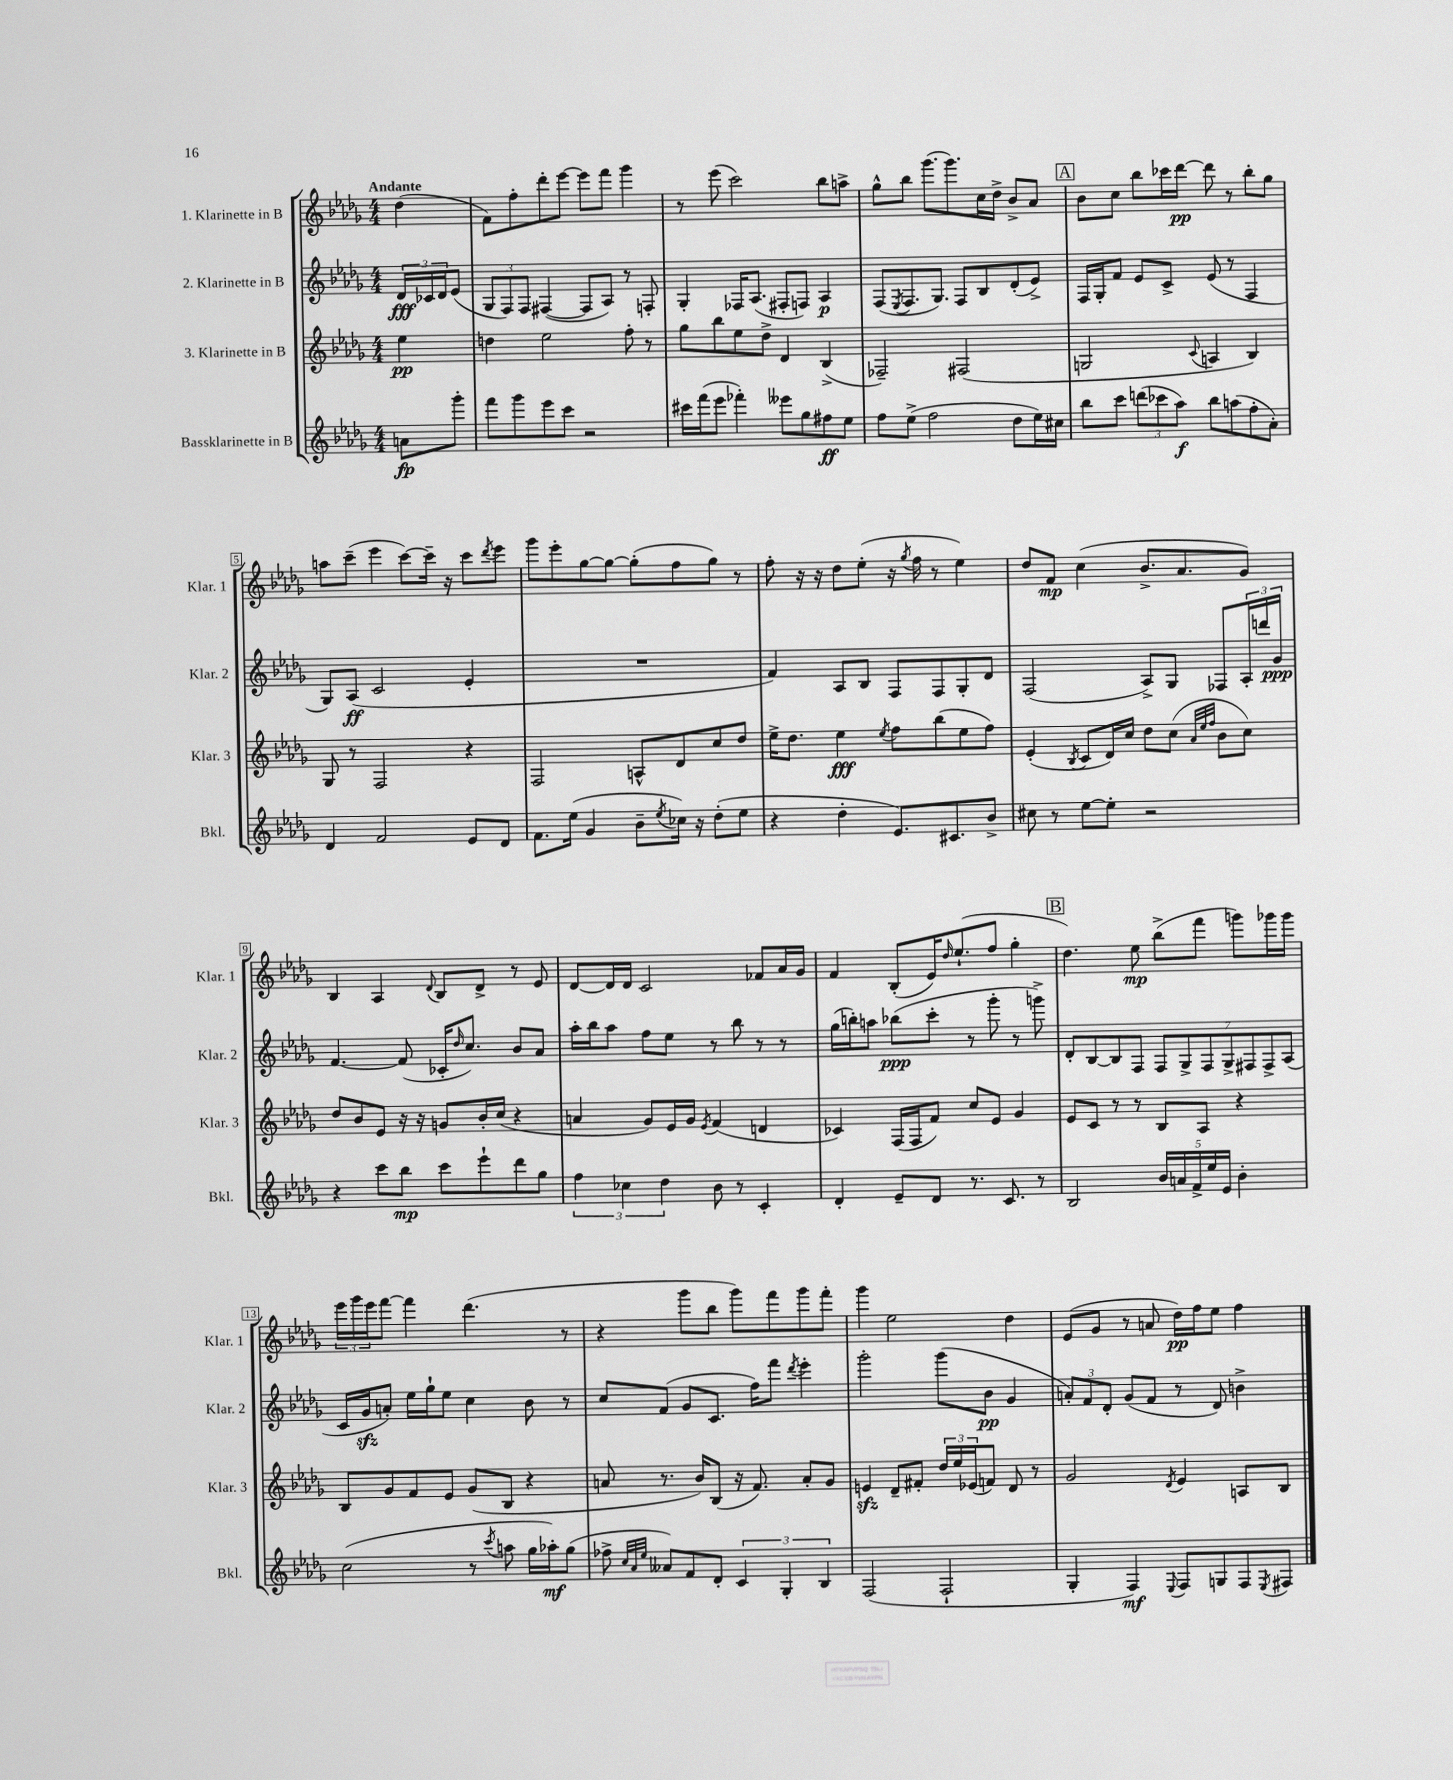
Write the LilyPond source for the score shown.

<<
\new StaffGroup <<
\new Staff = "s0" \with { instrumentName = "1. Klarinette in B" shortInstrumentName = "Klar. 1" } {
    \clef treble \key des \major \numericTimeSignature \time 4/4 \partial 4 \tempo "Andante"
    des''4( |
    f'8) f''8-. des'''8-. ees'''8~ ees'''8 f'''8 ges'''4 |
    r8 ees'''8( c'''2) bes''8 a''8-> |
    ges''8-^ bes''8 ges'''8.( ges'''8.) c''16 des''16-> bes'8-> aes'8 |
    \mark \markup { \box "A" } bes'8 c''8 bes''8 ces'''16 des'''16~\pp des'''8 r8 bes''8-. ges''8 |
    a''8 c'''8--( ees'''4 c'''8~) c'''16-- r16 c'''8 \acciaccatura { des'''8 } ees'''8 |
    ges'''8 ees'''8-. ges''8~ ges''8~ ges''8-.( f''8 ges''8) r8 |
    f''8-. r16 r16 des''8 ees''8-.( r16 \acciaccatura { ges''8 } f''16 r8 ees''4) |
    des''8 f'8\mp c''4( bes'8.-> aes'8. ges'8) |
    bes4 aes4 \appoggiatura { des'8 } bes8 des'8-> r8 ees'8 |
    des'8~ des'16 des'16 c'2 fes'8 aes'16 ges'16 |
    f'4 bes8-.( ees'16) \grace { des''16 } ees''8.-!( f''8 ges''4-. |
    \mark \markup { \box "B" } des''4.) ees''8\mp bes''8->( f'''8 g'''8) ges'''16 ges'''16 |
    \tuplet 3/2 { ees'''16 ges'''16 ees'''16 } f'''8~ f'''4 des'''4.( r8 |
    r4 ges'''8 bes''8 ges'''8) f'''8 ges'''8 f'''8-. |
    ges'''4 ees''2 des''4 |
    ees'8( ges'8 r8 a'8 des''16\pp) f''16 ees''8 f''4 \bar "|." |
}
\new Staff = "s1" \with { instrumentName = "2. Klarinette in B" shortInstrumentName = "Klar. 2" } {
    \clef treble \key des \major \numericTimeSignature \time 4/4 \partial 4
    \tuplet 3/2 { des'16\fff ces'16 des'16 } ees'8( |
    \tuplet 3/2 { ges8 f8) f8 } fis4~( fis8 aes8) r8 f8-. |
    ges4-. fes16 aes8.( fis8-. f8) aes4\p |
    f8( \acciaccatura { ees8 } f8. ges8.) f8 bes8 des'8-.( ees'8->) |
    \mark \markup { \box "A" } f16 ges16-. f'8 ees'8 c'8-> ees'8( r8 f4 |
    ges8) aes8\ff( c'2 ees'4-. |
    R1 |
    f'4) aes8 bes8 f8 f8 ges8-. des'8 |
    f2( aes8->) ges8 fes8 \tuplet 3/2 { aes16-. d'''16 ges'16\ppp } |
    f'4.~ f'8( ces'16-. \grace { des''16 } c''8.) bes'8 aes'8 |
    aes''16-. bes''16 aes''8 f''8 ees''8 r8 bes''8 r8 r8 |
    ges''16( b''16-.) a''8 bes''8\ppp( c'''8-. r8 ges'''8-. r8 g'''8->) |
    \mark \markup { \box "B" } des'8-. bes8~ bes8 f8 \tuplet 7/4 { f8 ges8-> f8 ges8-> fis8 fis8-> aes8( } |
    c'16 ges'16\sfz a'8-.) ees''16 ges''16-! ees''8 c''4 bes'8 r8 |
    c''8 f'8( ges'8 c'8. f''16) f'''8 \acciaccatura { des'''8 } ees'''4-. |
    ges'''2-. ges'''8( bes'8\pp ges'4 |
    \tuplet 3/2 { a'8-.) f'8 des'8-. } ges'8( f'8 r8 des'8) b'4-> \bar "|." |
}
\new Staff = "s2" \with { instrumentName = "3. Klarinette in B" shortInstrumentName = "Klar. 3" } {
    \clef treble \key des \major \numericTimeSignature \time 4/4 \partial 4
    ees''4\pp |
    d''4 ees''2 f''8-. r8 |
    ges''8 bes''8 ees''8 des''8-> des'4 bes4->( |
    fes2--) fis2( |
    \mark \markup { \box "A" } g2 \appoggiatura { c'8 } a4 bes4) |
    ges8 r8 f2 r4 |
    f2 a8-^ des'8 c''8 des''8 |
    ees''16-> des''8. ees''4\fff \acciaccatura { ees''8 } f''8 bes''8( ees''8 f''8) |
    ees'4-.( \acciaccatura { bes8 } c'8 des'16) c''16 des''8 c''8( \grace { aes'32 ees''32 f''32 } bes'8 c''8) |
    des''8 bes'8 ees'8 r16 r16 g'8 bes'16-. c''16( r4 |
    a'4 ges'8) ees'16 ges'16 \acciaccatura { ees'8 } f'4( d'4 |
    ces'4) f16( f16 f'8) c''8 ees'8 ges'4 |
    \mark \markup { \box "B" } ees'8 c'8 r8 r8 bes8 aes8 r4 |
    bes8 ges'8 f'8 ees'8 ges'8( bes8 r4 |
    a'8 r8. bes'16) bes8( r16 f'8.) a'8-. ges'8 |
    e'4\sfz des'8-- fis'8-. \tuplet 3/2 { des''16 ees''16 ees'16( } f'8) des'8 r8 |
    ges'2 \acciaccatura { des'8 } ees'4 a8 bes8 \bar "|." |
}
\new Staff = "s3" \with { instrumentName = "Bassklarinette in B" shortInstrumentName = "Bkl." } {
    \clef treble \key des \major \numericTimeSignature \time 4/4 \partial 4
    a'8\fp ges'''8-. |
    f'''8 ges'''8 ees'''8 c'''8 r2 |
    cis'''16 f'''16( ees'''8 fes'''4-.) eeses'''8 ges''8 fis''8\ff ees''8 |
    f''8 ees''8->( f''2 des''8 ees''16) cis''16 |
    \mark \markup { \box "A" } bes''8 c'''8 \tuplet 3/2 { d'''8( ces'''8 aes''8\f) } bes''8 a''8( f''8-. aes'8-.) |
    des'4 f'2 ees'8 des'8 |
    f'8. ees''16( ges'4 bes'8-- \acciaccatura { ees''8 } ces''16) r16 des''8-.( ees''8 |
    r4 des''4-. ees'8.) cis'8. bes'8-> |
    cis''8 r8 ees''8~ ees''8-. r2 |
    r4 c'''8 bes''8\mp c'''8 ees'''8-! des'''8 ges''8 |
    \tuplet 3/2 { f''4 ces''4 des''4 } bes'8 r8 c'4-. |
    des'4-. ees'8-- des'8 r8. c'8. r8 |
    \mark \markup { \box "B" } bes2 \tuplet 5/4 { bes'16 a'16 f'16-> ees''16 ees'16 } bes'4-. |
    c''2( r8 \acciaccatura { c'''8 } a''8 ges''16 aes''16-.\mf) ges''8( |
    fes''8-> \grace { c''32 aes'32 ees''32 } aeses'8) f'8 des'8-. \tuplet 3/2 { c'4 ges4-. bes4 } |
    f2( f2-! |
    ges4-. f4\mf) \appoggiatura { ees8 } f8 g8 f8 \acciaccatura { ees8 } fis8 \bar "|." |
}
>>
>>
\layout { \context { \Score \override BarNumber.stencil = #(make-stencil-boxer 0.1 0.3 ly:text-interface::print) } }
